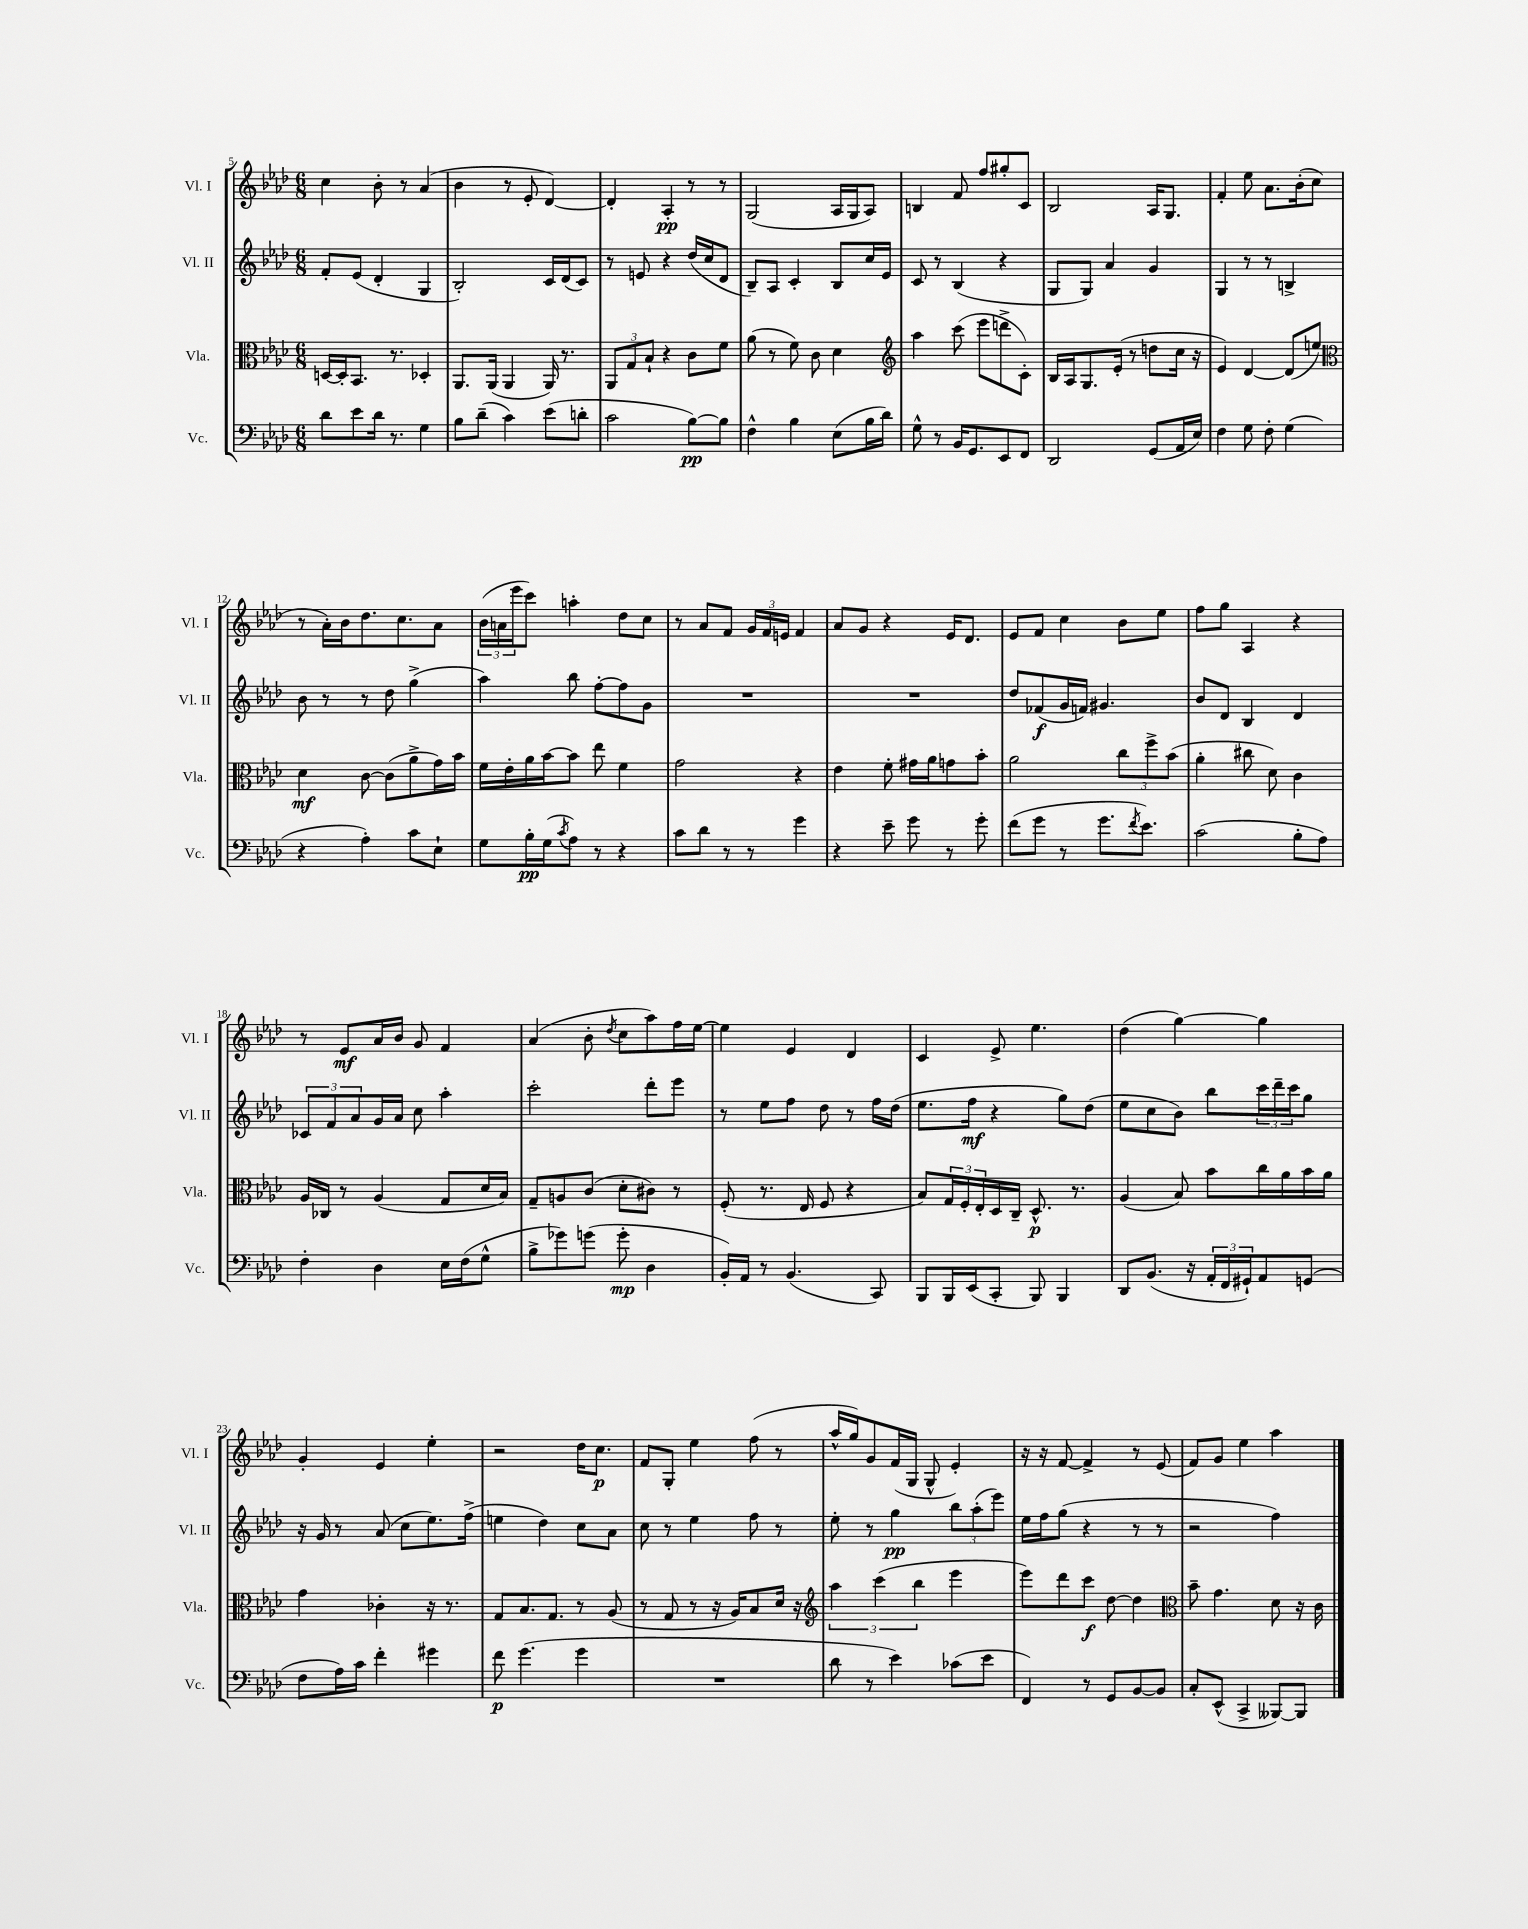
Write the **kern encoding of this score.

**kern	**kern	**kern	**kern
*staff4	*staff3	*staff2	*staff1
*clefF4	*clefC3	*clefG2	*clefG2
*k[b-e-a-d-]	*k[b-e-a-d-]	*k[b-e-a-d-]	*k[b-e-a-d-]
*M6/8	*M6/8	*M6/8	*M6/8
8d-	[16D	8f'	4cc
.	16D']	.	.
8e-	8.BB-	(8e-	.
16d-	.	4d-'	8b-'
8.r	8.r	.	.
.	.	.	8r
4G	4D-'	4G	(4a-
=	=	=	=
8B-	8.AA-	2B-')	4b-
(8d-~	.	.	.
.	(16AA-	.	.
4c)	4AA-	.	8r
.	.	.	8e-'
(8e-	16AA-)	16c	[4d-)
.	8.r	(16d-	.
8d'	.	8c)	.
=	=	=	=
2c	12AA-	8r	4d-']
.	12G	.	.
.	.	8e	.
.	12B-`	.	.
.	4r	4r	4A-'
[8B-)	8c	(16dd-	8r
.	.	16cc	.
8B-]	8f	8d-	8r
=	=	=	=
4F^^	(8a-	8B-~)	(2G
.	8r	8A-	.
4B-	8f)	4c'	.
.	8c	.	.
(8E-	4d-	8B-	16A-
.	.	.	16G
16B-	.	16cc	8A-)
16d-)	.	16e-	.
=	=	=	=
*	*clefG2	*	*
8G^^	4aa-	8c	4B
8r	.	8r	.
16BB-	(8ccc	(4B-	8f
8.GG	.	.	.
.	8eee-	.	8ff
8EE-	8ddd^	4r	8gg#'
8FF	8c')	.	8c
=	=	=	=
2DD-	16B-	8G	2B-
.	16A-	.	.
.	8.G	8G)	.
.	.	4a-	.
.	(16e-'	.	.
.	8r	.	.
(8GG	8dd	4g	16A-
.	.	.	8.G
16AA-	16cc	.	.
16E-)	16r	.	.
=	=	=	=
4F	4e-)	4G	4f'
8G	[4d-	8r	8ee-
8F'	.	8r	8.a-
(4G	(8d-]	4B^	.
.	.	.	(16b-'
.	8ee)	.	8cc
=	=	=	=
*	*clefC3	*	*
4r	4d-	8b-	8r
.	.	8r	16a-')
.	.	.	16b-
4A-')	[8c	8r	8.dd-
.	(8c]	8dd-	.
.	.	.	8.cc
8c	8a-^	(4gg^	.
8E-`	16g)	.	8a-
.	16b-	.	.
=	=	=	=
8G	16f	4aa-)	(24b-
.	.	.	24a
.	16e-'	.	.
.	.	.	24eee-
16B-'	16a-	.	8ccc)
(16G	[16b-	.	.
8qc	.	.	.
8A-)	8b-]	8bb-	4aa'
8r	8ee-	[8ff'	.
4r	4f	8ff]	8dd-
.	.	8g	8cc
=	=	=	=
8c	2g	2.r	8r
8d-	.	.	8a-
8r	.	.	8f
8r	.	.	24g
.	.	.	24f
.	.	.	24e
4g	4r	.	4f
=	=	=	=
4r	4e-	2.r	8a-
.	.	.	8g
8e-~	8f'	.	4r
8g	16g#	.	.
.	16a-	.	.
8r	8g	.	16e-
.	.	.	8.d-
8g'	8b-'	.	.
=	=	=	=
(8f	2a-	8dd-	8e-
8g	.	(8f-	8f
8r	.	16g	4cc
.	.	16f)	.
8.g	.	4.g#	.
.	12cc	.	8b-
8qf	.	.	.
8.e-)	.	.	.
.	12ff^	.	.
.	.	.	8ee-
.	(12b-	.	.
=	=	=	=
(2c	4a-'	8b-	8ff
.	.	8d-	8gg
.	8cc#	4B-	4A-
.	8d-)	.	.
8B-'	4c	4d-	4r
8A-)	.	.	.
=	=	=	=
4F'	16A-	12c-	8r
.	16C-	.	.
.	.	12f	.
.	8r	.	8e-
.	.	12a-	.
4D-	(4A-	16g	16a-
.	.	16a-	16b-
.	.	8cc	8g
16E-	8G	4aa-'	4f
(16F	.	.	.
8G^^	16d-	.	.
.	16B-)	.	.
=	=	=	=
8B-^	8G~	2ccc'	(4a-
8g-)	8A	.	.
(8g	(8c	.	8b-'
.	.	.	8qdd-
8g'	8d-'	.	8cc
4D-	8c#)	8ddd-'	8aa-)
.	8r	8eee-	16ff
.	.	.	[16ee-
=	=	=	=
16BB-')	(8F'	8r	4ee-]
16AA-	.	.	.
8r	8.r	8ee-	.
(4.BB-	.	8ff	4e-
.	16E-	.	.
.	8F	8dd-	.
.	4r	8r	4d-
8CC)	.	16ff	.
.	.	(16dd-	.
=	=	=	=
8BBB-	8B-)	8.ee-	4c
16BBB-	24G	.	.
.	24F'	.	.
(16EE-	.	16ff	.
.	24E-'	.	.
8CC'	16D-	4r	8e-^
.	16C~	.	.
8BBB-)	8.D-^^	.	4.ee-
4BBB-	.	8gg)	.
.	8.r	.	.
.	.	(8dd-	.
=	=	=	=
8DD-	(4A-	8ee-	(4dd-
(8.BB-	.	8cc	.
.	8B-)	8b-)	[4gg)
16r	.	.	.
24AA-'	8b-	8bb-	.
24FF	.	.	.
24GG#`)	.	.	.
8AA-	16cc	24ccc	4gg]
.	.	24ddd-~	.
.	16a-	.	.
.	.	24ccc	.
(8GG	16b-	8gg	.
.	16a-	.	.
=	=	=	=
8F	4g	16r	4g'
.	.	16g	.
16A-)	.	8r	.
16c	.	.	.
4f'	4c-'	(8a-	4e-
.	.	8cc	.
4g#	16r	8.ee-)	4ee-'
.	8.r	.	.
.	.	(16ff^	.
=	=	=	=
8f	8G	4ee	2r
(4.g	8.B-	.	.
.	.	4dd-)	.
.	8.G	.	.
4g	8r	8cc	16dd-
.	.	.	8.cc
.	(8A-	8a-	.
=	=	=	=
2.r	8r	8cc	8f
.	8G	8r	8G'
.	8r	4ee-	4ee-
.	16r	.	.
.	16A-)	.	.
.	8B-	8ff	(8ff
.	16d-	8r	8r
.	16r	.	.
=	=	=	=
*	*clefG2	*	*
8d-	6aa-	8ee-'	16aa-^^
.	.	.	16gg)
8r	.	8r	8g
.	(6ccc	.	.
4e-)	.	4gg	(16f
.	.	.	16G
.	6bb-	.	.
.	.	.	8G^^
(8c-	4eee-	12bb-	4e-')
.	.	(12aa-'	.
8e-	.	.	.
.	.	12eee-)	.
=	=	=	=
4FF)	8eee-)	16ee-	16r
.	.	16ff	16r
.	8ddd-	(8gg	[8f
8r	8ccc	4r	4f^]
8GG	[8dd-	.	.
[8BB-	4dd-]	8r	8r
8BB-]	.	8r	(8e-
=	=	=	=
*	*clefC3	*	*
8C'	8b-~	2r	8f)
(8EE-^^	4.g	.	8g
4CC^	.	.	4ee-
[8BBB--)	8d-	4ff)	4aa-
8BBB--]	16r	.	.
.	16c	.	.
==	==	==	==
*-	*-	*-	*-
